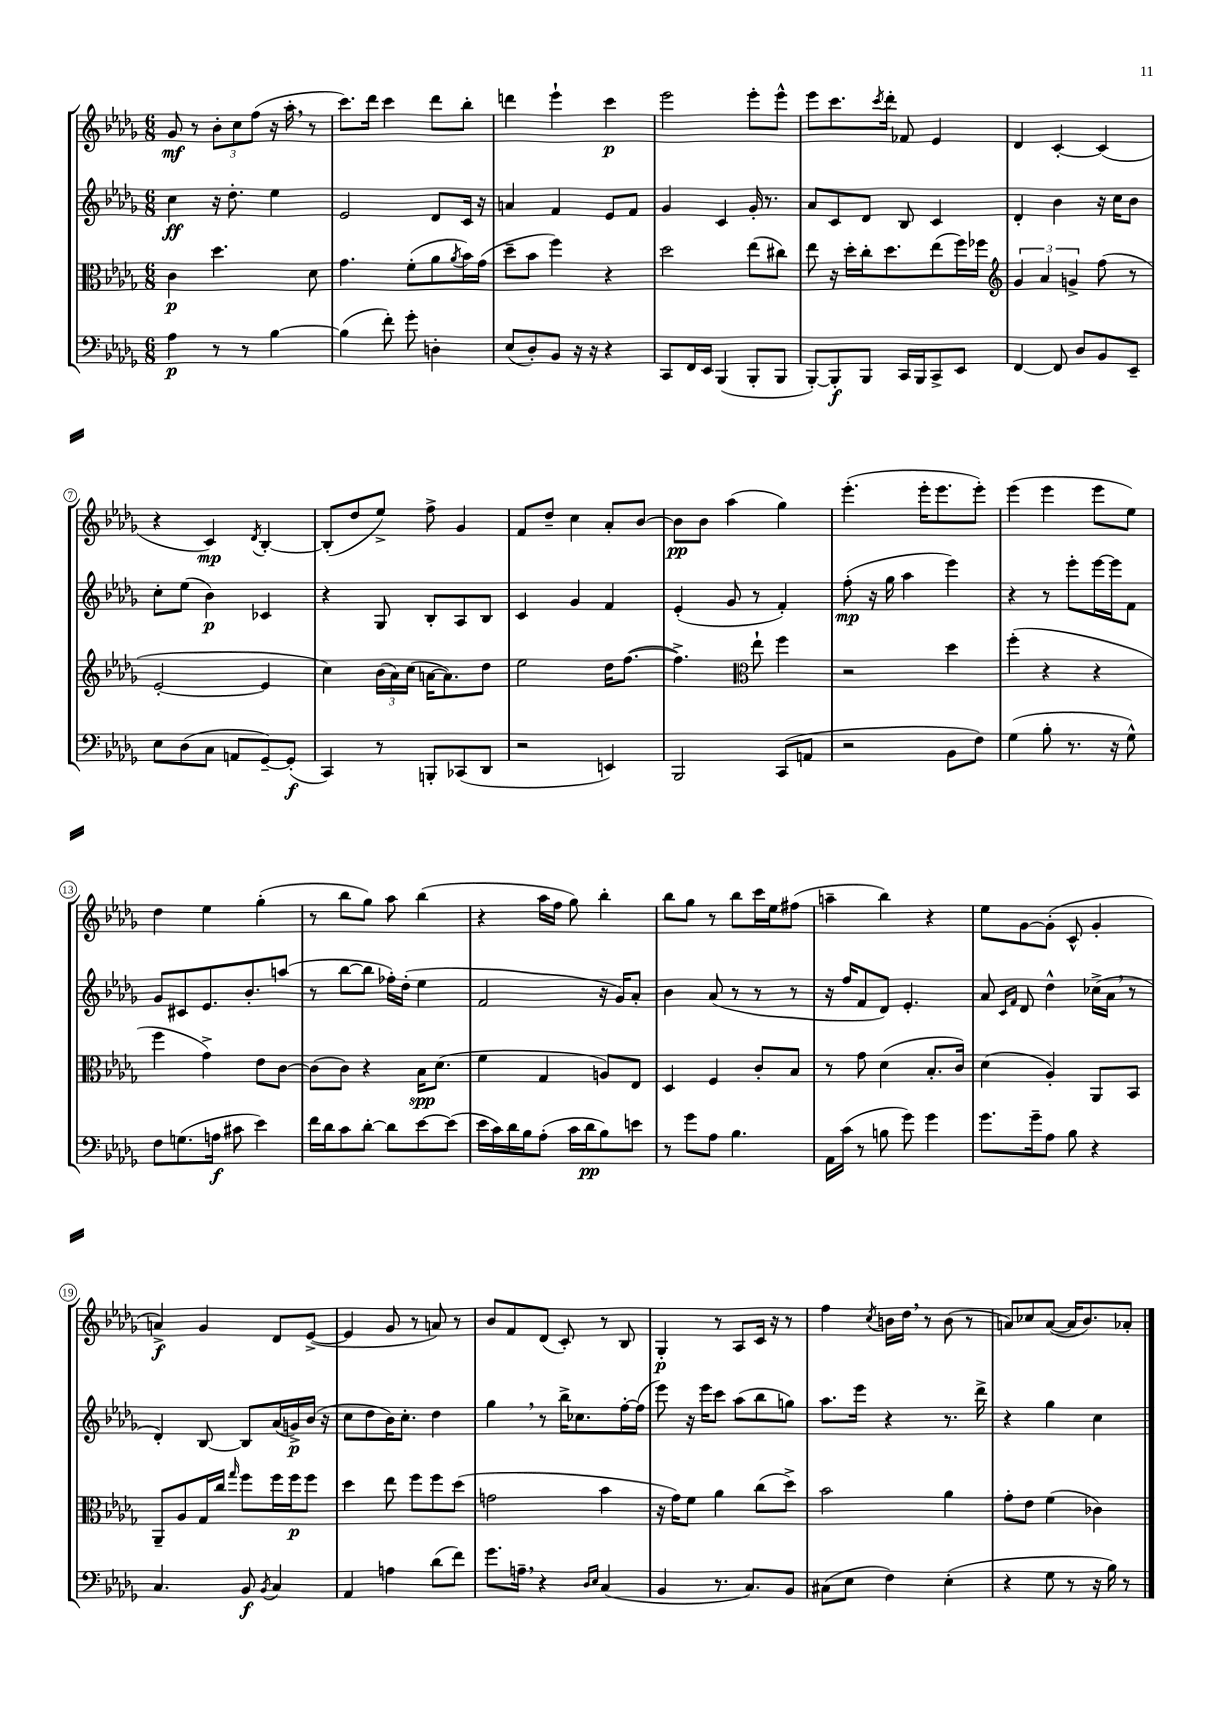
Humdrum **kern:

**kern	**kern	**kern	**kern
*staff4	*staff3	*staff2	*staff1
*clefF4	*clefC3	*clefG2	*clefG2
*k[b-e-a-d-g-]	*k[b-e-a-d-g-]	*k[b-e-a-d-g-]	*k[b-e-a-d-g-]
*M6/8	*M6/8	*M6/8	*M6/8
4A-\	4c\	4cc\	8g-/
.	.	.	8r
8r	4.dd-\	16r	12b-'\L
.	.	8.dd-'\	.
.	.	.	12cc\
8r	.	.	.
.	.	.	(12ff\J
[4B-\	.	4ee-\	16r
.	.	.	16aa-'\
.	8d-\	.	8r
=	=	=	=
(4B-\]	4.g-\	2e-/	8.ccc\L)
.	.	.	16ddd-\Jk
8f'\)	.	.	4ccc\
8g-'\	(8f'\L	.	.
4D'\	8a-\	8d-/L	8ddd-\L
.	8qa-/	.	.
.	16b-\L)	16c/Jk	8bb-'\J
.	(16g-\JJ	16r	.
=	=	=	=
(8E-/L	8dd-~\L	4a/	4ddd\
8D-'/)	8b-\J	.	.
8BB-/J	4ff\)	4f/	4eee-`\
16r	.	.	.
16r	.	.	.
4r	4r	8e-/L	4ccc\
.	.	8f/J	.
=	=	=	=
8CC/L	2dd-\	4g-/	2eee-\
16FF/L	.	.	.
16EE-/JJ	.	.	.
(4BBB-/	.	4c/	.
8BBB-'/L	(8ee-\L	16g-'/	8eee-'\L
.	.	8.r	.
8BBB-/J	8cc#\J)	.	8eee-^^\J
=	=	=	=
[8BBB-'/L)	8ee-\	8a-/L	8eee-\L
8BBB-'/]	16r	8c/	8.ccc\
.	16dd-'\LL	.	.
8BBB-/J	16cc'\J	8d-/J	.
.	.	.	8qccc/
.	8.dd-\	.	16ddd-'\Jk
16CC/LL	.	8B-/	8f-/
16BBB-/J	.	.	.
8CC^/	(8ee-\	4c/	4e-/
8EE-/J	16ff\L)	.	.
.	16ff-\JJ	.	.
=	=	=	=
*	*clefG2	*	*
[4FF/	6g-/	4d-'/	4d-/
.	6a-/	.	.
8FF/]	.	4b-\	[4c'/
.	6g^/	.	.
8D-/L	.	.	.
8BB-/	(8ff\	16r	(4c/]
.	.	16cc\LK	.
8EE-~/J	8r	8b-\J	.
=	=	=	=
8E-\L	[2e-'/	8cc'\L	4r
(8D-\	.	(8ee-\J	.
8C\J	.	4b-\)	4c/)
8AA/L	.	.	.
.	.	.	8qd-/
[8GG-~/)	4e-/]	4c-/	[4B-'/
(8GG-'/]J	.	.	.
=	=	=	=
4CC/)	4cc\)	4r	(8B-'/]L
.	.	.	8dd-/
8r	(24b-\LL	8G-/	8ee-^/J)
.	24a-\)	.	.
.	(24cc\JJ	.	.
8BBB'/L	[16a\LK	8B-'/L	8ff^\
.	8.a\])	.	.
(8CC-/	.	8A-/	4g-/
8DD-/J	8dd-\J	8B-/J	.
=	=	=	=
2r	2ee-\	4c/	8f/L
.	.	.	8dd-~/J
.	.	4g-/	4cc\
4EE/)	16dd-\LK	4f/	8a-'/L
.	([8.ff\J	.	.
.	.	.	[8b-/J
=	=	=	=
2BBB-/	4.ff^\])	(4e-'/	8b-\]L
.	.	.	8b-\J
.	.	8g-/	(4aa-\
*	*clefC3	*	*
.	8ee-`\	8r	.
(8CC/L	4ff\	4f'/)	4gg-\)
8AA/J	.	.	.
=	=	=	=
2r	2r	(8ff'\	(4.eee-'\
.	.	16r	.
.	.	16gg-\	.
.	.	4aa-\	.
.	.	.	16eee-'\LK
.	.	.	8.eee-\
8BB-\L	4dd-\	4eee-\)	.
8F\J)	.	.	8eee-'\J)
=	=	=	=
(4G-\	(4ff'\	4r	(4eee-\
8B-'\	4r	8r	4eee-\
8.r	.	8eee-'\L	.
.	4r	[16eee-\L	8eee-\L
16r	.	16eee-\]J	.
8G-^^\)	.	8f\J	8ee-\J)
=	=	=	=
8F\L	4ff\	8g-/L	4dd-\
(8.G\	.	8c#/	.
.	4g-^\)	8.e-/	4ee-\
16A\Jk	.	.	.
8c#\	.	.	.
.	.	8.b-'/	.
4e-\)	8e-\L	.	(4gg-'\
.	[8c\J	(8aa/J	.
=	=	=	=
16f\LL	(8c\]L	8r	8r
16d-\J	.	.	.
8c\	8c\J)	[8bb-\L	8bb-\L
[8d-'\J	4r	8bb-\]J	8gg-\J)
8d-\]L	.	16ff-'\LL)	8aa-\
.	.	(16dd-'\JJ	.
[8e-\	16B-\LK	4ee-\	(4bb-\
.	(8.d-\J	.	.
(8e-\]J	.	.	.
=	=	=	=
16e-\LL	4f\	2f/	4r
16c\)	.	.	.
16d-\	.	.	.
16B-\J	.	.	.
(8A-'\J	4G-/	.	16aa-\LL
.	.	.	16ff\JJ
16c\LL	.	.	8gg-\)
16d-\J	.	.	.
8B-\)	8A/L)	16r	4bb-'\
.	.	16g-/LK)	.
8e\J	8E-/J	8a-'/J	.
=	=	=	=
8r	4D-/	4b-\	8bb-\L
8g-\L	.	.	8gg-\J
8A-\J	4F/	(8a-/	8r
4.B-\	.	8r	8bb-\L
.	8c'/L	8r	16ccc\L
.	.	.	16ee-\J
.	8B-/J	8r	(8ff#\J
=	=	=	=
16AA-\LL	8r	16r	4aa~\
(16c\JJ	.	16ff/LK	.
8r	8g-\	8f/	.
8B\	(4d-\	8d-/J)	4bb-\)
8g-\)	.	4.e-'/	.
4g-\	8.B-'/L	.	4r
.	16c/Jk)	.	.
=	=	=	=
8.g-\L	(4d-\	8a-/	8ee-\L
.	.	16qqc/LL	.
.	.	16qqf/JJ	.
.	.	8d-/	[8g-\
16g-~\k	.	.	.
8A-\J	4A-'/)	4dd-^^\	(8g-'\]J
8B-\	.	.	8c^^/
4r	8AA-/L	(16cc-^\LL	4g-'/
.	.	16a-\JJ	.
.	8BB-/J	8r	.
=	=	=	=
4.C/	8AA-~/L	4d-'/)	4a^/)
.	8A-/	.	.
.	16G-/L	[8B-/	4g-/
.	16cc/JJ	.	.
.	16qqgg-/	.	.
8BB-/	8ff\L	8B-/]L	.
8qBB-/	.	.	.
4C/	16ff\L	(16a-/L	8d-/L
.	16ff\J	16g^/)	.
.	8ff\J	(16b-/JJ	([8e-^/J
.	.	16r	.
=	=	=	=
4AA-/	4dd-\	8cc\L	4e-/]
.	.	8dd-\	.
4A\	8ee-\	16b-\K)	8g-/
.	.	8.cc'\J	.
.	8ff\L	.	8r
(8d-\L	8ff\	4dd-\	8a/)
8f\J)	(8dd-\J	.	8r
=	=	=	=
8.g-\L	2g\	4gg-\	8b-/L
.	.	.	8f/
16A~\Jk	.	.	.
4r	.	8r	(8d-/J
.	.	16bb-^\LK	8c'/)
.	.	8.cc-\	.
16qqD-/LL	.	.	.
16qqE-/JJ	.	.	.
(4C/	4b-\	.	8r
.	.	[16ff'\L	8B-/
.	.	(16ff\]JJ	.
=	=	=	=
4BB-/	16r	8eee-\)	4G-'/
.	16g-\LK)	.	.
.	8f\J	16r	.
.	.	16eee-\LK	.
8.r	4a-\	8ccc\J	8r
.	.	(8aa-\L	8A-/L
8.C/L)	.	.	.
.	(8cc\L	8bb-\	16c/Jk
.	.	.	16r
8BB-/J	8dd-^\J)	8gg\J)	8r
=	=	=	=
(8C#\L	2b-\	8.aa-\L	4ff\
8E-\J	.	.	.
.	.	16eee-\Jk	.
.	.	.	8qcc/
4F\)	.	4r	16b\LL
.	.	.	16dd-\JJ
.	.	.	8r
(4E-'\	4a-\	8.r	(8b\
.	.	.	8r
.	.	16ddd-^\	.
=	=	=	=
4r	8g-'\L	4r	8a/L)
.	8e-\J	.	8cc-/
8G-\	(4f\	4gg-\	([8a/J
8r	.	.	16a/]LK
.	.	.	8.b-/)
16r	4c-\)	4cc\	.
16B-\)	.	.	.
8r	.	.	8a-'/J
==	==	==	==
*-	*-	*-	*-
